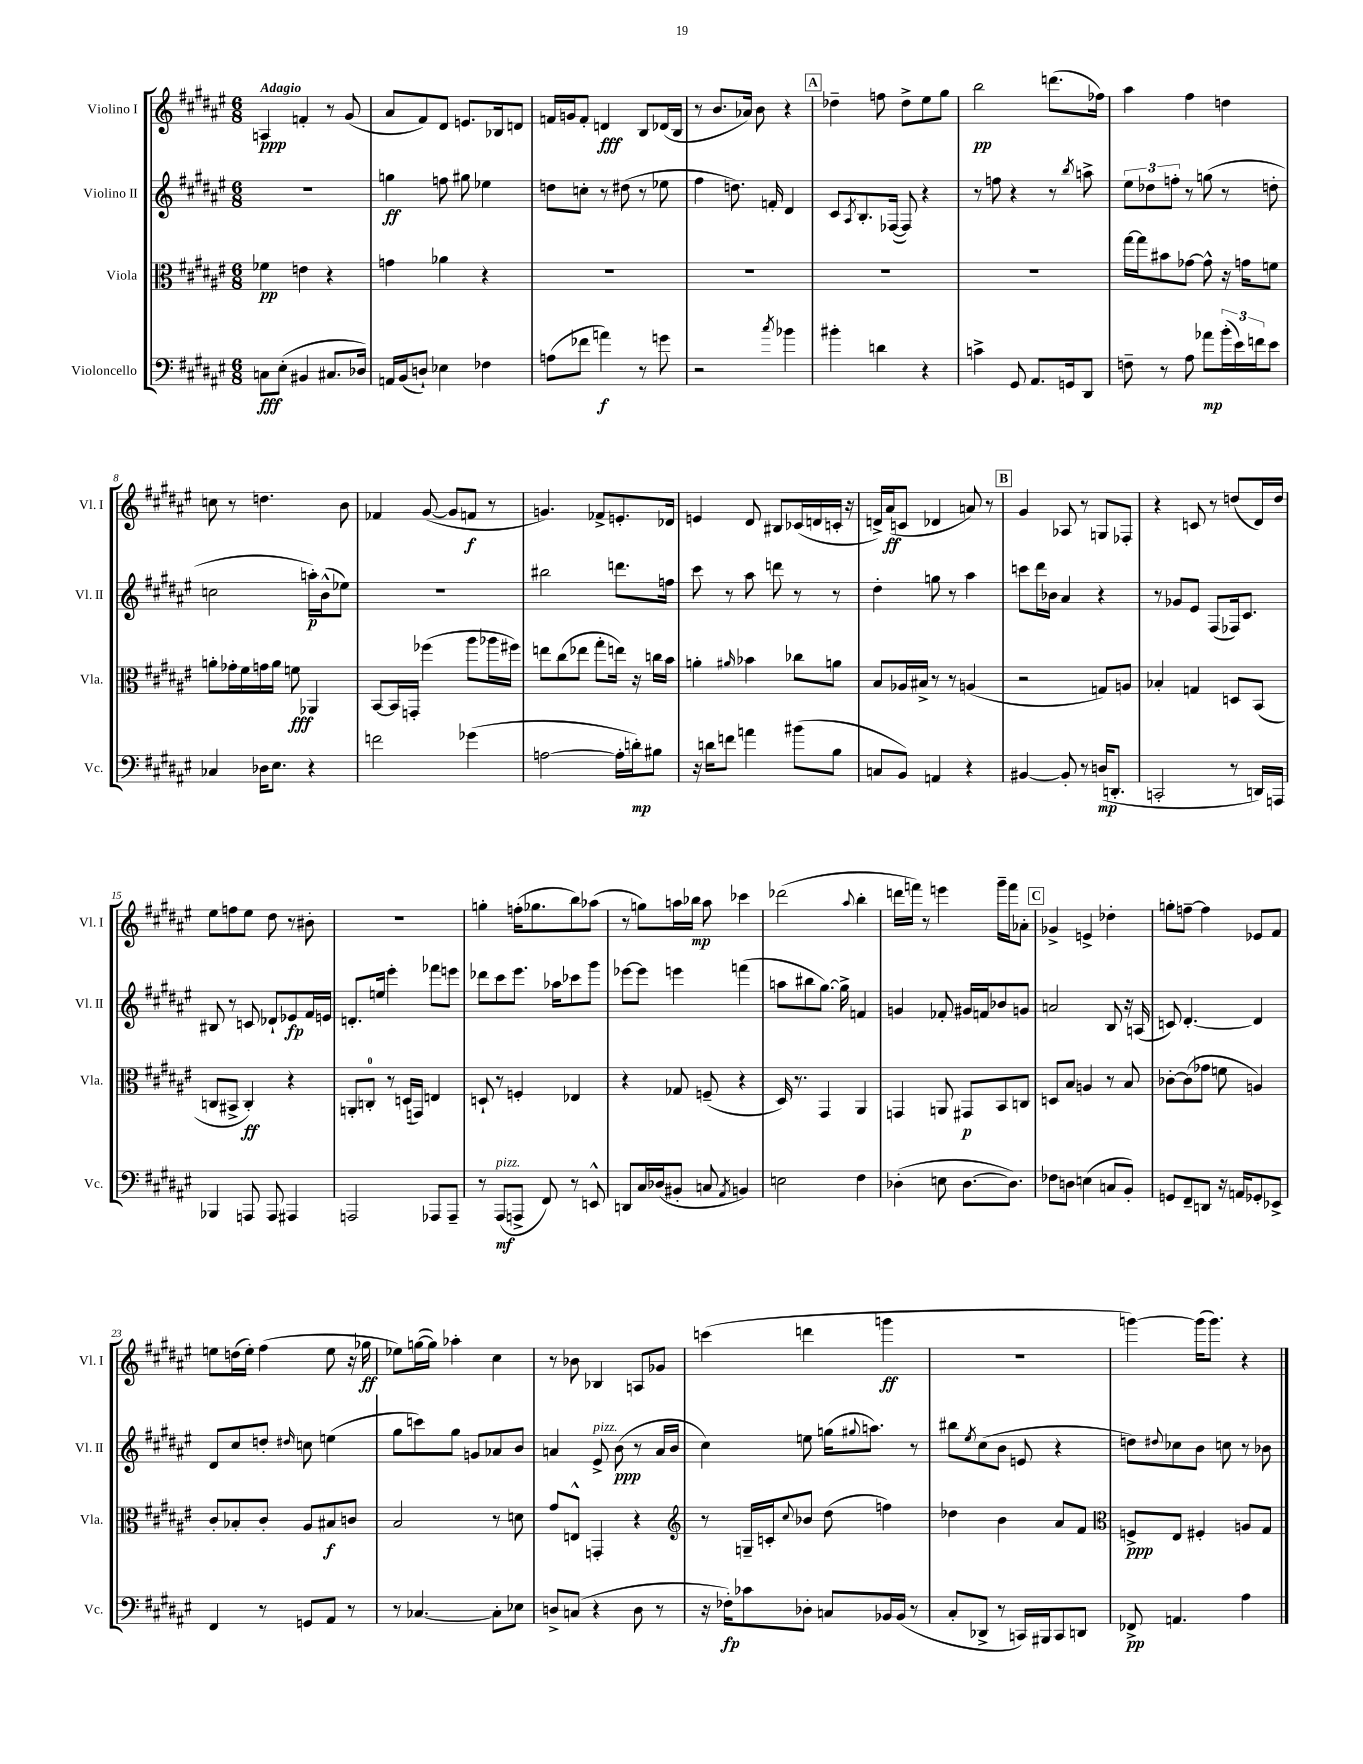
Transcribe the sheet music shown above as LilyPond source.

<<
\new StaffGroup <<
\new Staff = "s0" \with { instrumentName = "Violino I" shortInstrumentName = "Vl. I" } {
    \clef treble \key fis \major \numericTimeSignature \time 6/8 \tempo "Adagio"
    a4\ppp f'4-. r8 gis'8( |
    ais'8 fis'8) dis'8 e'8. bes16 d'8 |
    f'16 g'16 f'8-. d'4\fff b8 des'16( b16 |
    r8 b'8. aes'16) b'8 r4 |
    \mark \markup { \box "A" } des''4-- f''8 des''8-> eis''8 gis''8 |
    b''2\pp d'''8.( fes''16) |
    ais''4 fis''4 d''4 |
    c''8 r8 d''4. b'8 |
    fes'4 gis'8~( gis'8 f'8\f r8 |
    g'4.) fes'8-> e'8.-. des'16 |
    e'4 dis'8 bis8 ces'16( d'16 c'16-. r16 |
    d'16->) ais'16\ff( c'8 des'4 a'8) r8 |
    \mark \markup { \box "B" } gis'4 aes8 r8 g8 fes8-. |
    r4 c'8 r8 d''8( dis'16) d''16 |
    eis''8 f''8 eis''8 dis''8 r8 bis'8-. |
    r2. |
    g''4-. f''16-.( ges''8. b''8) aes''8( |
    r8 g''8) a''16 bes''16\mp a''8 ces'''4 |
    des'''2( \appoggiatura { ais''8 } b''4-. |
    d'''16 f'''16) r8 e'''4 gis'''16-- f'''16 aes'8-. |
    \mark \markup { \box "C" } ges'4-> e'4-> des''4-. |
    g''8-. f''8~-- f''4 ees'8 fis'8 |
    e''8 d''16( e''16-.) fis''4( e''8 r16 ges''16\ff |
    ees''8) g''16~( g''16) aes''4-. cis''4 |
    r8 bes'8 bes4 a8 ges'8 |
    c'''4( d'''4 g'''4\ff |
    R2. |
    g'''4~) g'''16( g'''8.) r4 \bar "|." |
}
\new Staff = "s1" \with { instrumentName = "Violino II" shortInstrumentName = "Vl. II" } {
    \clef treble \key fis \major \numericTimeSignature \time 6/8
    R2. |
    g''4\ff f''8 gis''8 ees''4 |
    d''8 c''8-. r8 dis''8( r8 ees''8 |
    fis''4 d''8.) f'16-. dis'4 |
    \mark \markup { \box "A" } cis'8 \acciaccatura { ais8 } b8.-. fes16~( fes8) r4 |
    r8 f''8 r4 r8 \acciaccatura { b''8 } a''8-> |
    \tuplet 3/2 { eis''8 des''8 f''8-. } r8 g''8( r8 d''8-. |
    c''2 a''16-.\p) b'16-^( ees''8) |
    R2. |
    bis''2 d'''8. f''16 |
    cis'''8 r8 ais''8 d'''8 r8 r8 |
    dis''4-. g''8 r8 ais''4 |
    \mark \markup { \box "B" } c'''8 dis'''16 bes'16 ais'4 r4 |
    r8 ges'8 eis'8 fis8( fes16) cis'8. |
    bis8 r8 c'8 des'8-! ees'8\fp fis'16 e'16 |
    d'8.-. e''16 eis'''4-. fes'''8 e'''8 |
    des'''8 cis'''8 eis'''8. aes''16 ces'''8 gis'''8 |
    ees'''8~ ees'''8 e'''4 f'''4( |
    a''8 bis''8 gis''8.~) gis''16-> f'4 |
    g'4 fes'8-. gis'16 f'16 bes'8 g'8 |
    \mark \markup { \box "C" } a'2 b8 r16 a16( |
    c'8) dis'4.~-. dis'4 |
    dis'8 cis''8 d''8-. \grace { dis''16 } c''8 e''4( |
    gis''8 c'''8) gis''8 g'8 aes'8 b'8 |
    a'4 eis'8->^\markup { \italic "pizz." } b'8\ppp( r8 a'16 b'16 |
    cis''4) e''8 g''16( \appoggiatura { gis''8 } a''8.) r8 |
    bis''8 \acciaccatura { eis''8 } cis''8( b'8 e'8 r4 |
    d''8) \appoggiatura { dis''8 } ces''8 b'8 c''8 r8 bes'8 \bar "|." |
}
\new Staff = "s2" \with { instrumentName = "Viola" shortInstrumentName = "Vla." } {
    \clef alto \key fis \major \numericTimeSignature \time 6/8
    fes'4\pp e'4 r4 |
    g'4 aes'4 r4 |
    R2. |
    R2. |
    \mark \markup { \box "A" } R2. |
    R2. |
    gis''16~ gis''16 bis'8 ges'8~ ges'8-^ r16 g'16 f'8 |
    a'8-. ges'16-. fis'16 g'16 a'16 f'8\fff aes,4 |
    b,8~ b,16 g,16-. fes''4( ais''8 aes''16 fis''16) |
    e''8 cis''8( ees''8 gis''8-. e''16) r16 c''16 b'16 |
    a'4-. \grace { ais'16 } bes'4 ces''8 a'8 |
    b8 aes16 bis16-> r8 r8 a4( |
    \mark \markup { \box "B" } r2 g8) a8 |
    bes4-. g4 d8 b,8( |
    c8 bis,8-> c4-.\ff) r4 |
    a,8-. c8-0-. r8 d16( g,16) e4 |
    d8-! r8 f4-. ees4 |
    r4 ges8 f8--( r4 |
    dis16) r8. gis,4 ais,4 |
    g,4 a,8 gis,8\p b,8 c8 |
    \mark \markup { \box "C" } d8 b8 a4 r8 b8 |
    ces'8~-. ces'8( ges'8 f'8 a4) |
    cis'8-. bes8-. cis'8-. ais8 bis8\f c'8 |
    b2 r8 d'8 |
    gis'8 e8-^ g,4-. r4 |
    \clef treble r8 g16-- c'16-. \appoggiatura { cis''8 } bes'8 dis''8( f''4) |
    des''4 b'4 ais'8 fis'8 |
    \clef alto f8->\ppp eis8 fis4-. a8 gis8 \bar "|." |
}
\new Staff = "s3" \with { instrumentName = "Violoncello" shortInstrumentName = "Vc." } {
    \clef bass \key fis \major \numericTimeSignature \time 6/8
    c8\fff eis8-.( bis,4 cis8. des16) |
    a,16 b,16( d8-!) ees4 fes4 |
    a8( fes'8 a'4\f) r8 g'8 |
    r2 \acciaccatura { cis''8 } bes'4 |
    \mark \markup { \box "A" } bis'4-. d'4 r4 |
    c'4-> gis,8 ais,8. g,16 dis,8 |
    f8-- r8 ais8 aes'8\mp \tuplet 3/2 { b'16-.( eis'16) f'16 } eis'8 |
    ces4 des16 eis8. r4 |
    f'2 ges'4( |
    a2~ a16-. d'16-.\mp) bis8 |
    r16 d'16 f'8 a'4 bis'8( b8 |
    c8 b,8) a,4 r4 |
    \mark \markup { \box "B" } bis,4~ bis,8-. r8 d16\mp( d,8.-. |
    c,2-. r8 d,16) a,,16 |
    bes,,4 a,,8 a,,8 ais,,4 |
    a,,2 aes,,8 aes,,8-- |
    r8 ais,,8\mf^\markup { \italic "pizz." }( a,,8-> fis,8) r8 e,8-^ |
    d,8 cis16 des16( bis,8-. c8 \acciaccatura { ais,8 } b,4) |
    e2 fis4 |
    des4-.( e8 des8.~ des8.) |
    \mark \markup { \box "C" } fes8 d8 e4( c8 b,8-.) |
    g,8 fis,8-- d,8 r16 a,16 ges,8-. ees,8-> |
    fis,4 r8 g,8 ais,8 r8 |
    r8 ces4.~ ces8-. ees8 |
    d8-> c8( r4 d8 r8 |
    r16 fes16-.\fp) ces'8 des8-. c8 bes,16 bes,16( r8 |
    cis8-. des,8-> r8 c,16) bis,,16 c,8 d,8 |
    fes,8->\pp a,4. ais4 \bar "|." |
}
>>
>>
